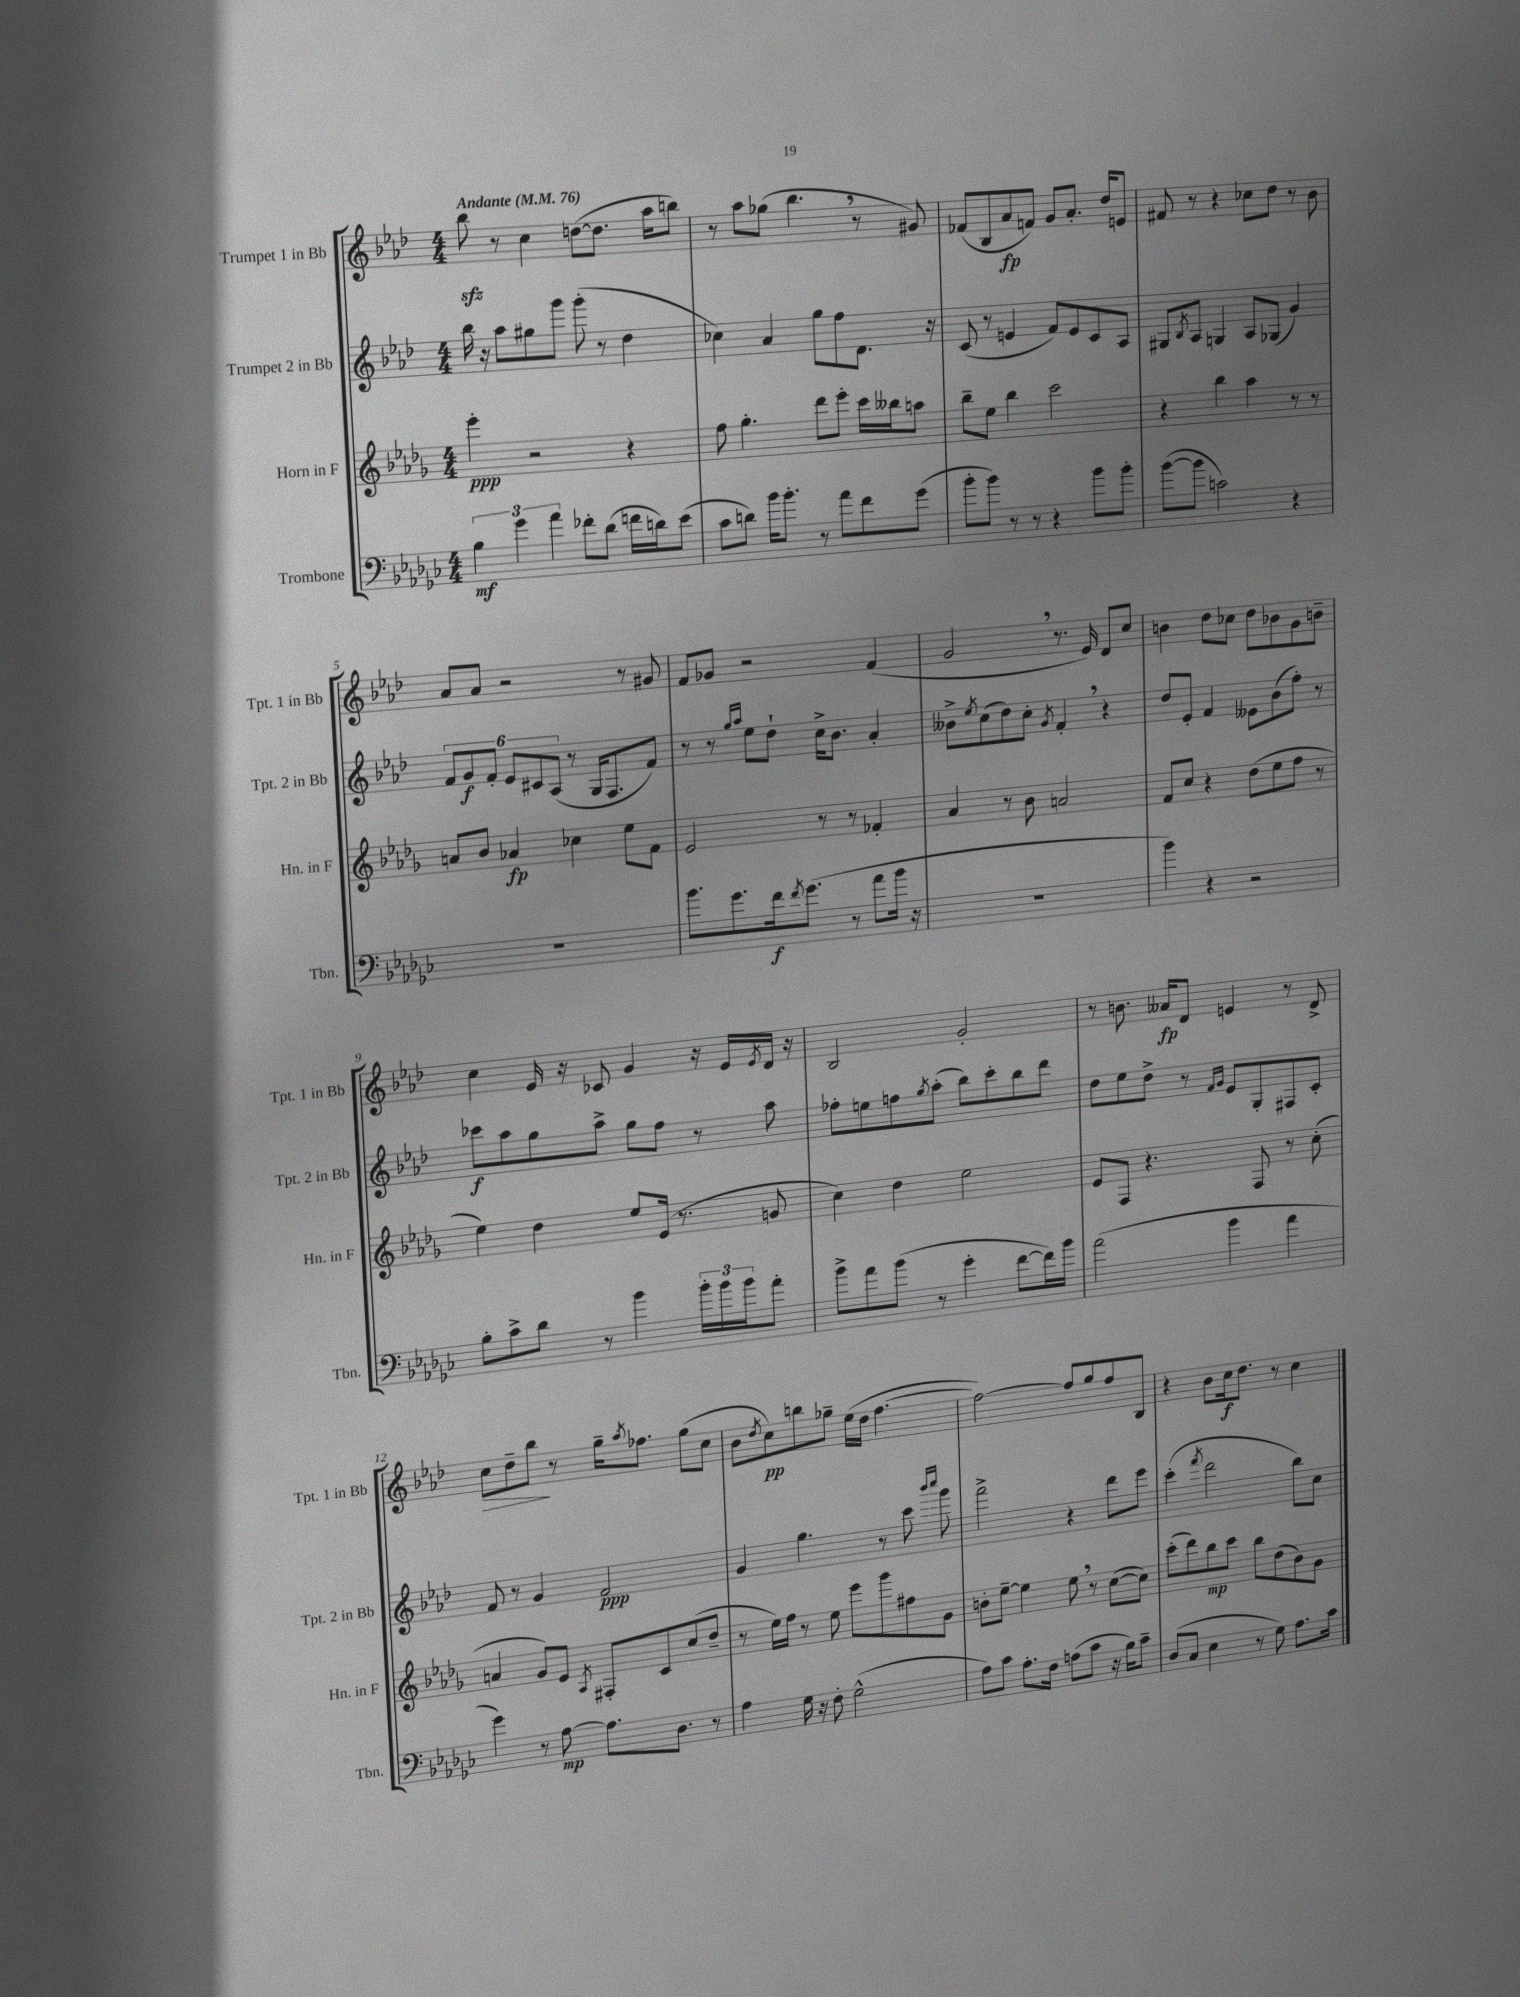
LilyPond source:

<<
\new StaffGroup <<
\new Staff = "s0" \with { instrumentName = "Trumpet 1 in Bb" shortInstrumentName = "Tpt. 1 in Bb" } {
    \clef treble \key aes \major \numericTimeSignature \time 4/4 \tempo "Andante" 4 = 76
    bes''8\sfz r8 c''4 d''8~( d''8. aes''16 b''8) |
    r8 aes''8 ges''8( bes''4. \breathe r8 gis'8) |
    fes'8( bes8 aes'8\fp f'8) g'8 aes'8.-. des''16 e'8 |
    fis'8 r8 r4 ces''8 des''8 r8 bes'8 |
    aes'8 aes'8 r2 r8 gis'8 |
    f'8 ges'8 r2 f'4( |
    g'2 \breathe r8. ees'16) des'8 c''8 |
    b'4 des''8 ces''8 des''8 bes'8 g'8 b'8-- |
    c''4 ees'16 r16 ces'8 g'4 r16 ees'16 \acciaccatura { ees'8 } des'16 r16 |
    bes2 g'2-. |
    r8 b'8. aeses'16\fp des'8 e'4 r8 des'8-> |
    c''8\> des''8-- bes''8\! r8 g''16-- \acciaccatura { aes''8 } fes''8. g''8( c''8 |
    bes'8 \acciaccatura { des''8 } c''8\pp) b''8 ges''8-- ees''16( des''16 f''4.~ |
    f''2~) f''8 g''8 f''8 bes8 |
    r4 bes'8 c''16\f des''8. r8 c''4 \bar "|." |
}
\new Staff = "s1" \with { instrumentName = "Trumpet 2 in Bb" shortInstrumentName = "Tpt. 2 in Bb" } {
    \clef treble \key aes \major \numericTimeSignature \time 4/4
    bes''16 r16 aes''8 gis''8 g'''8 g'''8-.( r8 des''4 |
    ces''4) aes'4 g''8 f''8 des'8. r16 |
    c'8( r8 e'4 f'8) e'8 c'8 aes8 |
    gis8 \acciaccatura { bes8 } aes8 g4 aes8 ges8( g'4) |
    \tuplet 6/4 { f'8 g'8\f f'8-. ees'8 cis'8 aes8( } r8 g16 f8. f'8) |
    r8 r8 \grace { g''16 aes''16 } ees''8 des''8-! c''16-> bes'8. aes'4-. |
    beses'8-> \acciaccatura { ees''8 } c''8( des''8) c''8-. \acciaccatura { g'8 } f'4-. \breathe r4 |
    des''8 ees'8-. f'4 eeses'8 bes'8( f''8-.) r8 |
    ces'''8\f aes''8 g''8 aes''8-> g''8 f''8 r8 aes''8 |
    fes''8-. e''8 f''8 \acciaccatura { g''8 } aes''8-.( bes''8) c'''8-. bes''8 des'''8 |
    des''8 ees''8 des''8-> r8 \grace { f'16 g'16 } ees'8 g8-. fis8 c'8-. |
    f'8 r8 g'4 f'2\ppp |
    g'4 g''4. r8 c'''8 \grace { bes'''16 c''''16 } g'''8 |
    f'''2-> r4 des'''8 ees'''8 |
    c'''4-.( \acciaccatura { f'''8 } des'''2 bes''8) c''8 \bar "|." |
}
\new Staff = "s2" \with { instrumentName = "Horn in F" shortInstrumentName = "Hn. in F" } {
    \clef treble \key des \major \numericTimeSignature \time 4/4
    ees'''4-.\ppp r2 r4 |
    f''8 ges''4.-. des'''8 ees'''8-. c'''16 beses''16 a''8 |
    bes''8-- ees''8 bes''4 c'''2 |
    r4 bes''4 aes''4 r8 r8 |
    a'8 bes'8 aes'4\fp ces''4 ees''8 f'8 |
    ees'2 r8 r8 fes'4-. |
    aes'4 r8 bes'8 a'2 |
    f'8 c''8 r4 des''8( ees''8 f''8 r8 |
    ees''4) des''4 ees''8 ees'16( r8. g'8 |
    c''4) des''4 ees''2 |
    ees'8 f8 r4. f8 r8 c''8-.( |
    a'4 ges'8) ees'8 \acciaccatura { aes8 } fis8-. c'8 c''8( des''8-- |
    r8 ees''16) f''16 r8 ees''8 ees'''8 ges'''8 fis''8 ges'8 |
    b'8-. ees''8~-- ees''4 ees''8 \breathe r8 c''8~( c''8) |
    c'''8-.( des'''8) bes''8\mp c'''8 bes''8 des''8( bes'8) ges'8 \bar "|." |
}
\new Staff = "s3" \with { instrumentName = "Trombone" shortInstrumentName = "Tbn." } {
    \clef bass \key ges \major \numericTimeSignature \time 4/4
    \tuplet 3/2 { bes4\mf ges'4 aes'4 } fes'8-. des'8( f'16 d'16) ees'8( |
    ces'8 d'8) bes'16 bes'8.-. r8 aes'8 f'8 ges'8( |
    bes'8-. bes'8) r8 r8 r4 bes'8 bes'8-. |
    bes'8~( bes'8 c'2) r4 |
    R1 |
    bes'8. ges'8. f'16\f \acciaccatura { f'8 } ges'8.( r8 aes'8 bes'16 r16 |
    R1 |
    bes'4) r4 r2 |
    bes8-. ces'8-> des'8 r8 bes'4 \tuplet 3/2 { bes'16-. bes'16 bes'16 } aes'8-. |
    bes'8-> aes'8 bes'8( r8 ges'4-. f'8~ f'16) bes'16 |
    aes'2( bes'4 aes'4 |
    ges'4) r8 aes8~\mp aes8. des8. r8 |
    aes4 ges16 r16 f8-. ges2-^( |
    aes8) ces'8 aes8.-. f16 a8( ces'8 r16 bes16) ces'8-- |
    des8( ces8 ees4 r8 ges8) aes8. ces'16 \bar "|." |
}
>>
>>
